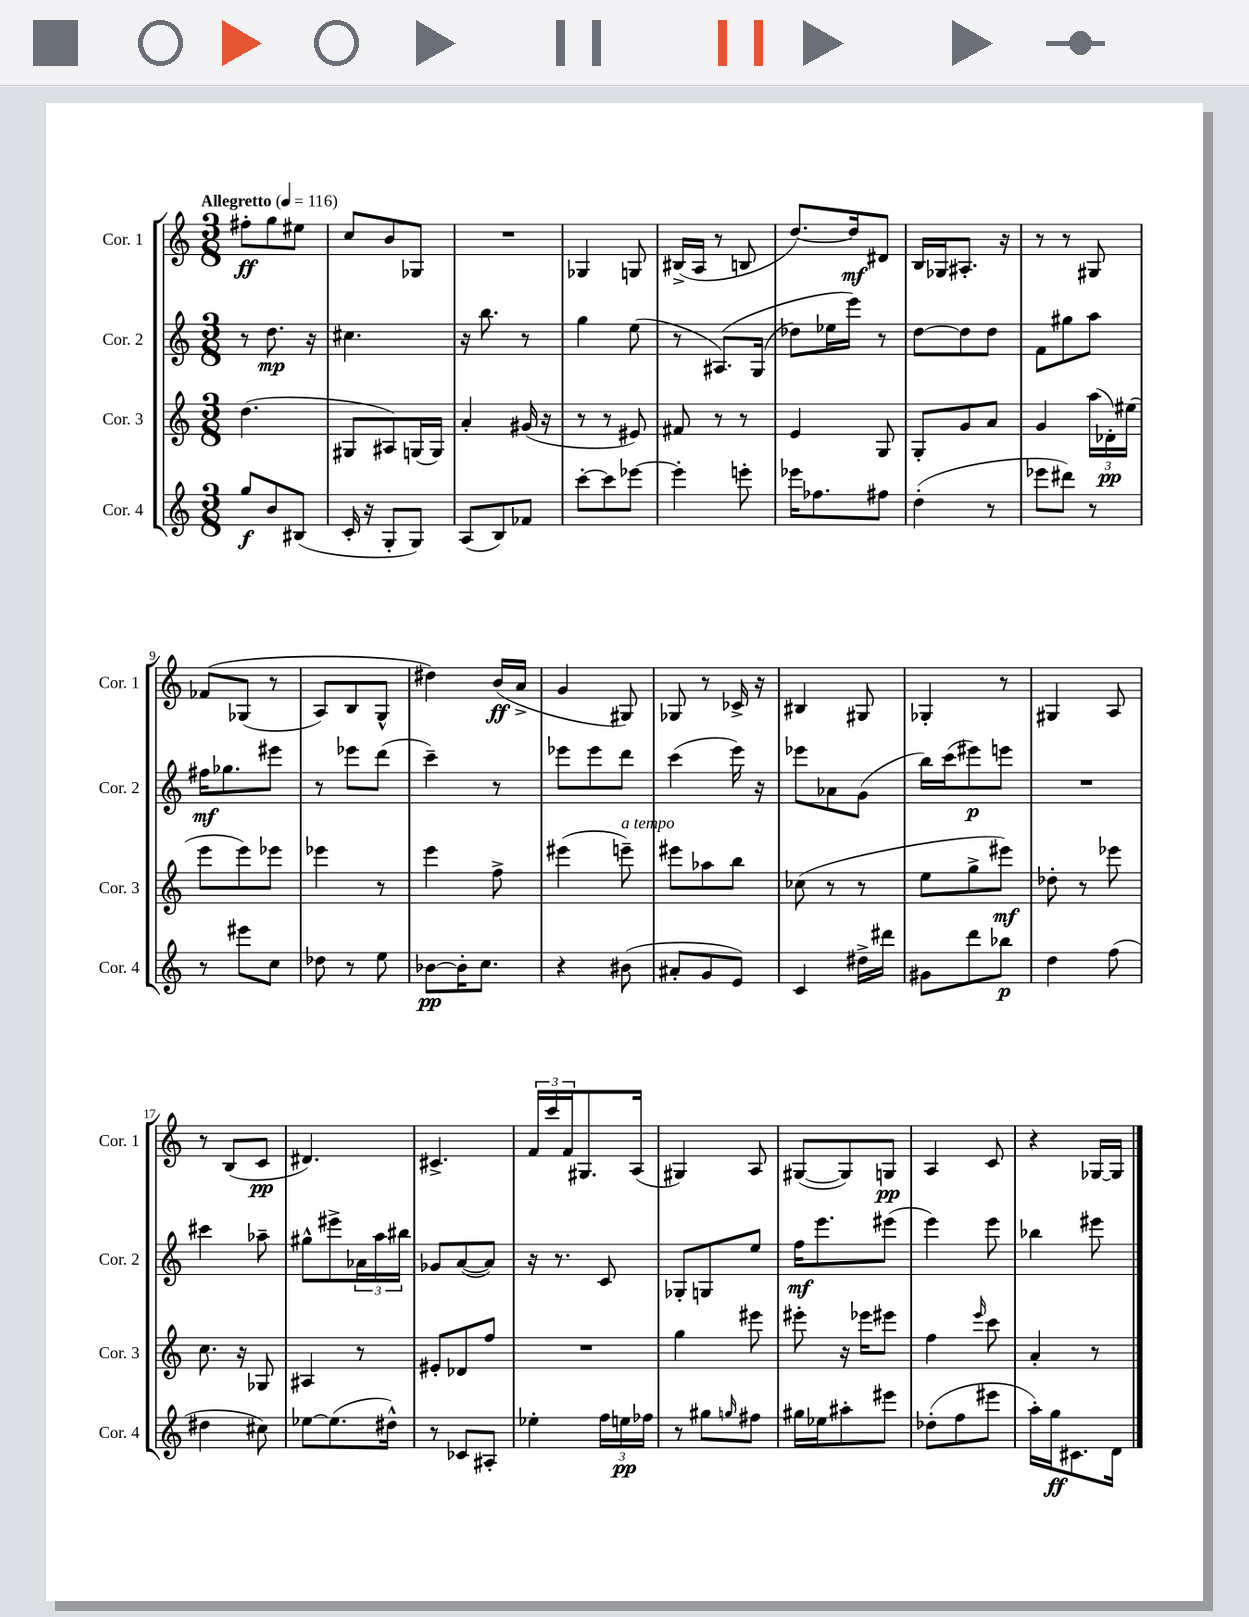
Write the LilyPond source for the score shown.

<<
\new StaffGroup <<
\new Staff = "s0" \with { instrumentName = "Cor. 1" shortInstrumentName = "Cor. 1" } {
    \clef treble \key c \major \numericTimeSignature \time 3/8 \tempo "Allegretto" 4 = 116
    fis''8-.\ff g''8 eis''8 |
    c''8 b'8 ges8 |
    R4. |
    ges4 g8 |
    bis16->( a16 r8 b8 |
    d''8.~) d''16\mf dis'8 |
    b16 ges16 ais8.-. r16 |
    r8 r8 gis8 |
    fes'8\( ges8( r8 |
    a8) b8 g8-^ |
    dis''4\) b'16\ff( a'16-> |
    g'4 gis8) |
    ges8 r8 ces'16-> r16 |
    bis4 gis8 |
    ges4-. r8 |
    gis4 a8 |
    r8 b8( c'8\pp |
    dis'4.) |
    cis'4.-> |
    \tuplet 3/2 { f'16 c'''16 f'16 } gis8. a16( |
    gis4) a8 |
    gis8~( gis8) g8\pp |
    a4 c'8 |
    r4 ges16~ ges16 \bar "|." |
}
\new Staff = "s1" \with { instrumentName = "Cor. 2" shortInstrumentName = "Cor. 2" } {
    \clef treble \key c \major \numericTimeSignature \time 3/8
    r8 d''8.\mp r16 |
    cis''4. |
    r16 b''8. r8 |
    g''4 e''8( |
    r8 ais8.)\( g16( |
    des''8) ees''16 e'''16\) r8 |
    d''8~ d''8 d''8 |
    f'8 gis''8 a''8 |
    fis''16\mf ges''8. eis'''8 |
    r8 ees'''8 d'''8( |
    c'''4--) r8 |
    ees'''8 ees'''8 d'''8 |
    c'''4( e'''16) r16 |
    ees'''8 aes'8 g'8( |
    b''16) c'''16( eis'''8\p) e'''8 |
    R4. |
    cis'''4 aes''8-- |
    gis''8-^ eis'''8-> \tuplet 3/2 { aes'16 a''16 bis''16 } |
    ges'8 a'8~( a'8) |
    r16 r8. c'8 |
    ges8-. g8 e''8 |
    f''16\mf e'''8. eis'''8( |
    e'''4) e'''8 |
    bes''4 eis'''8 \bar "|." |
}
\new Staff = "s2" \with { instrumentName = "Cor. 3" shortInstrumentName = "Cor. 3" } {
    \clef treble \key c \major \numericTimeSignature \time 3/8
    d''4.( |
    gis8 ais8) g16( g16) |
    a'4-. gis'16( r16 |
    r8 r8 eis'8) |
    fis'8 r8 r8 |
    e'4 g8 |
    g8-. g'8 a'8 |
    g'4 \tuplet 3/2 { a''16( des'16-.\pp) eis''16( } |
    e'''8 e'''8) ees'''8 |
    ees'''4 r8 |
    e'''4 f''8-> |
    eis'''4( e'''8--^\markup { \italic "a tempo" }) |
    eis'''8 aes''8 b''8 |
    ces''8( r8 r8 |
    e''8 g''8-> eis'''8\mf) |
    des''8-. r8 ees'''8 |
    c''8. r16 ges8 |
    ais4 r8 |
    eis'8-. des'8 f''8 |
    R4. |
    g''4 eis'''8 |
    eis'''8-. r16 ees'''16 eis'''8 |
    f''4 \grace { e'''16 } c'''8 |
    a'4-. r8 \bar "|." |
}
\new Staff = "s3" \with { instrumentName = "Cor. 4" shortInstrumentName = "Cor. 4" } {
    \clef treble \key c \major \numericTimeSignature \time 3/8
    g''8\f b'8 bis8( |
    c'16-. r16 g8-. g8) |
    a8( b8) fes'8 |
    c'''8~-. c'''8 ees'''8~ |
    ees'''4-. e'''8-. |
    ees'''16 fes''8. fis''8 |
    d''4-.( r8 |
    ees'''8 dis'''8) r8 |
    r8 eis'''8 c''8 |
    des''8 r8 e''8 |
    bes'8~\pp bes'16-. c''8. |
    r4 bis'8( |
    ais'8-. g'8 e'8) |
    c'4 dis''16-> dis'''16 |
    gis'8 d'''8 bes''8\p |
    d''4 f''8( |
    dis''4 cis''8) |
    ees''8~ ees''8.( dis''16-^) |
    r8 ces'8 ais8-. |
    ees''4-. \tuplet 3/2 { f''16 e''16\pp fes''16 } |
    r8 gis''8 \grace { g''16 } fis''8 |
    gis''16 ees''16 ais''8-. eis'''8 |
    des''8-.( f''8 eis'''8 |
    a''16-.) g''16\ff cis'8. d'16 \bar "|." |
}
>>
>>
